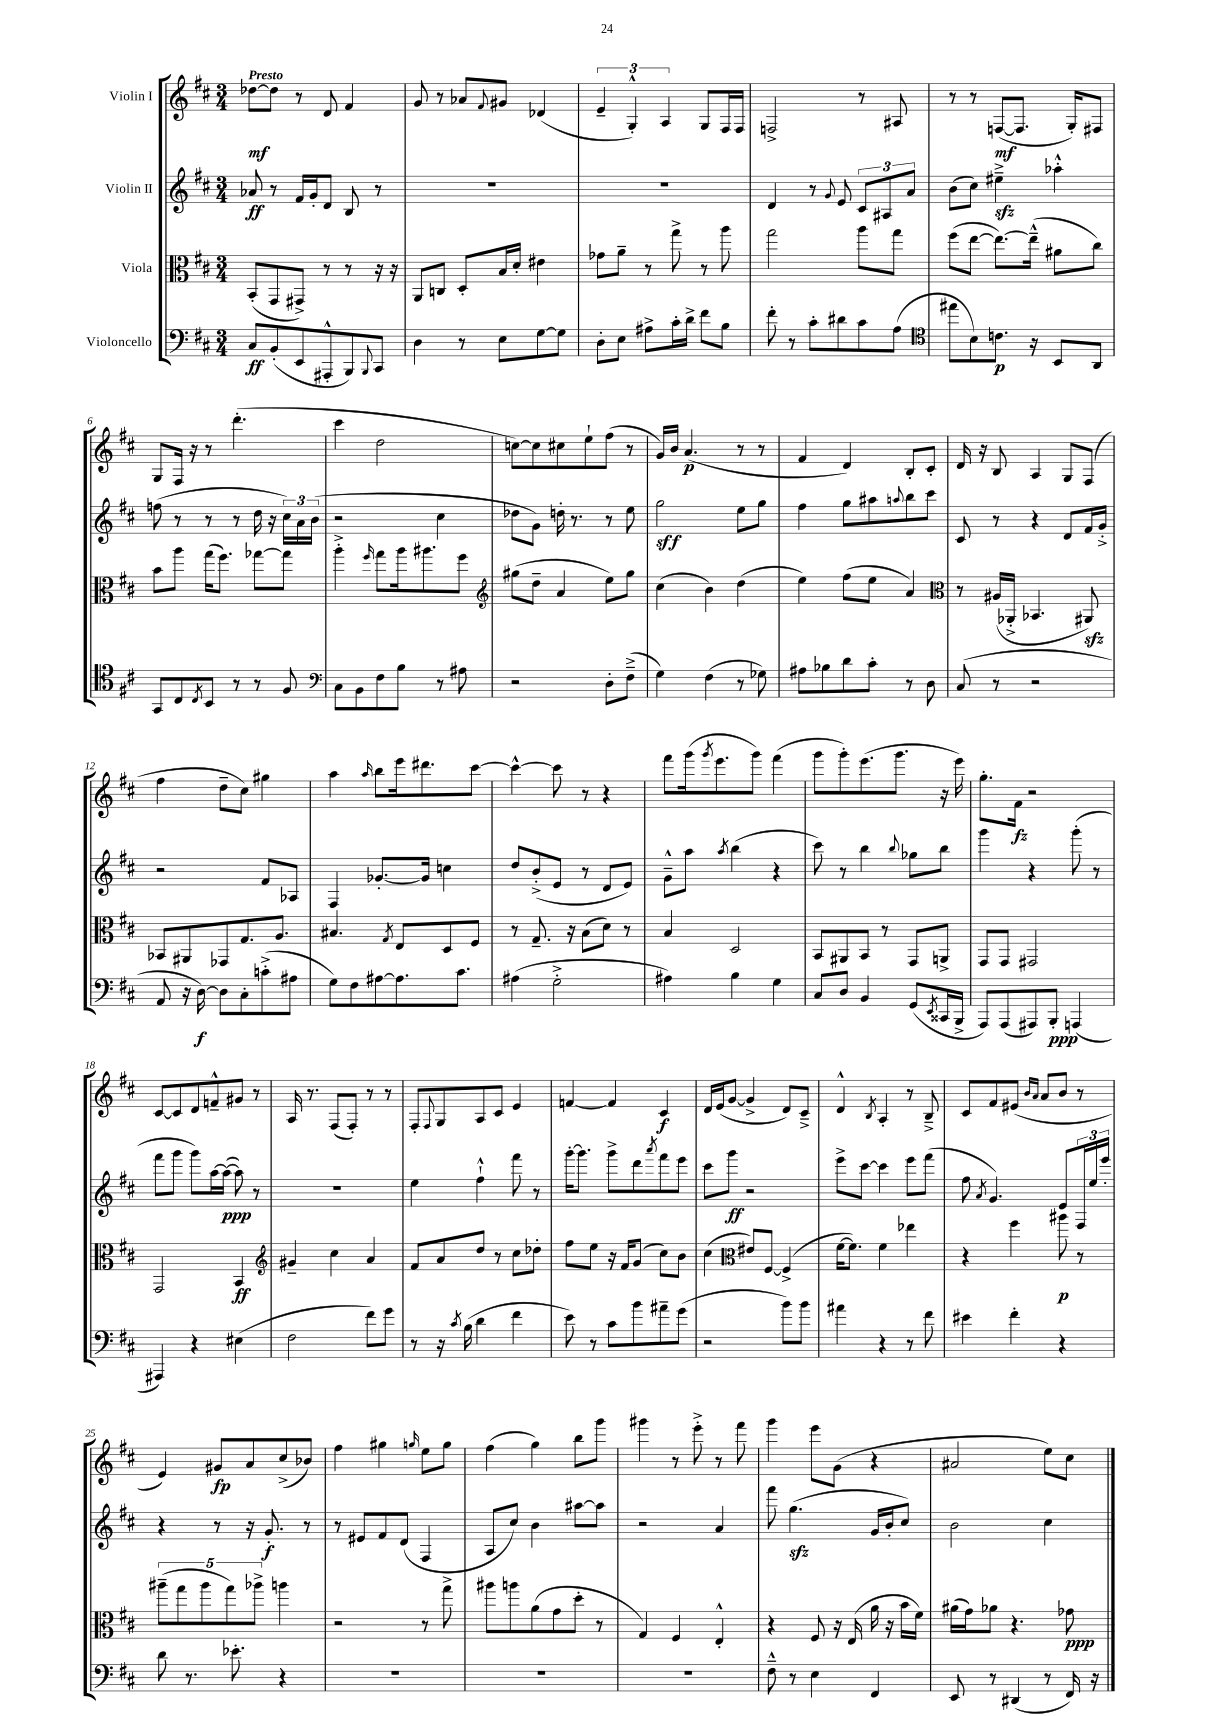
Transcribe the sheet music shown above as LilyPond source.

<<
\new StaffGroup <<
\new Staff = "s0" \with { instrumentName = "Violin I" } {
    \clef treble \key d \major \numericTimeSignature \time 3/4 \tempo "Presto"
    des''8~\mf des''8 r8 d'8 fis'4 |
    g'8 r8 aes'8 \appoggiatura { fis'8 } gis'8 des'4( |
    \tuplet 3/2 { e'4-- g4-.-^) a4 } g8 fis16 fis16 |
    f2-> r8 ais8 |
    r8 r8 f8~\mf( f8. g16-.) fis8 |
    g8 fis16 r16 r8 d'''4.-.( |
    cis'''4 d''2 |
    c''8~) c''8 cis''8 e''8-! fis''8( r8 |
    g'16) b'16 a'4.\p( r8 r8 |
    fis'4 d'4) b8-. cis'8-. |
    d'16 r16 b8 a4 g8 fis8( |
    fis''4 d''8-- cis''8) gis''4 |
    a''4 \grace { a''16 } b''8 e'''16 dis'''8. cis'''8~ |
    cis'''4~-^ cis'''8 r8 r4 |
    fis'''8 g'''16( \acciaccatura { g'''8 } e'''8. g'''8) fis'''4( |
    g'''8 g'''8-.) e'''8.( g'''8. r16 e'''16) |
    g''8.-. fis'16\fz r2 |
    cis'8~ cis'8 d'8 f'8---^ gis'8 r8 |
    a16 r8. fis8( fis8-.) r8 r8 |
    fis8-. \appoggiatura { fis8 } g8 a8 cis'8 e'4 |
    f'4~ f'4 cis'4\f |
    d'16 e'16( g'8~ g'4-> d'8) cis'8---> |
    d'4-^ \acciaccatura { b8 } a4-. r8 b8---> |
    cis'8 fis'8 eis'8( \grace { b'16 a'16 } a'8 b'8 r8 |
    e'4) gis'8\fp a'8 cis''8->( bes'8) |
    fis''4 gis''4 \grace { g''16 } e''8 g''8 |
    fis''4( g''4) b''8 g'''8 |
    gis'''4 r8 e'''8-.-> r8 fis'''8 |
    g'''4 e'''8 g'8( r4 |
    ais'2 e''8) cis''8 \bar "|." |
}
\new Staff = "s1" \with { instrumentName = "Violin II" } {
    \clef treble \key d \major \numericTimeSignature \time 3/4
    aes'8\ff r8 fis'16 g'16-. d'8 b8 r8 |
    R2. |
    R2. |
    d'4 r8 \appoggiatura { g'8 } e'8 \tuplet 3/2 { cis'8 ais8 a'8 } |
    b'8( cis''8) eis''4--->\sfz aes''4-.-^ |
    f''8( r8 r8 r8 d''16 r16 \tuplet 3/2 { cis''16) a'16 b'16( } |
    r2 cis''4 |
    des''8 g'8) d''16-. r8. r8 e''8 |
    g''2\sff e''8 g''8 |
    fis''4 g''8 ais''8 \appoggiatura { a''8 } b''8 cis'''8 |
    cis'8 r8 r4 d'8 fis'16 g'16-.-> |
    r2 fis'8 aes8 |
    fis4 ges'8.~-. ges'16 c''4 |
    d''8 b'8-.->( e'8 r8 d'8 e'8) |
    g'8---^ a''8 \acciaccatura { a''8 } b''4( r4 |
    cis'''8) r8 b''4 \appoggiatura { b''8 } ges''8 b''8 |
    g'''4 r4 g'''8-.( r8 |
    fis'''8 g'''8 g'''8) a''16~ a''16~\ppp( a''8) r8 |
    R2. |
    e''4 fis''4-!-^ fis'''8 r8 |
    g'''16~-. g'''8. g'''8-> d'''8 \acciaccatura { a'''8 } fis'''8 e'''8 |
    cis'''8 g'''8\ff r2 |
    e'''8-> cis'''8~ cis'''4 e'''8 fis'''8( |
    fis''8 \acciaccatura { a'8 } g'4.) e'8 \tuplet 3/2 { fis16 e''16 e'''16-. } |
    r4 r8 r16 g'8.-.\f r8 |
    r8 eis'8 fis'8 d'8( fis4 |
    a8 cis''8) b'4 ais''8~ ais''8 |
    r2 a'4 |
    fis'''8 g''4.\sfz( g'16 b'16-. cis''8) |
    b'2 cis''4 \bar "|." |
}
\new Staff = "s2" \with { instrumentName = "Viola" } {
    \clef alto \key d \major \numericTimeSignature \time 3/4
    b,8-.( g,8 gis,8->) r8 r8 r16 r16 |
    a,8 c8 d8-. b16 d'16-. eis'4 |
    ges'8 a'8-- r8 g''8-> r8 a''8 |
    g''2 a''8 g''8 |
    fis''8( e''8~ e''8.~) e''16---^( ais'8 cis''8) |
    b'8 a''8 g''16( fis''8.) ges''8~ ges''8 |
    a''4-.-> \grace { fis''16 } g''8 a''16 ais''8. fis''8 |
    \clef treble gis''8( d''8-- a'4 e''8) gis''8 |
    cis''4( b'4) d''4( |
    e''4) fis''8( e''8 a'4) |
    \clef alto r8 ais16( aes,16-.-> bes,4. ais,8\sfz) |
    bes,8 ais,8 ges,8 g8. a8. |
    bis4. \acciaccatura { g8 } e8 d8 fis8 |
    r8 g8.-- r16 b8( d'8) r8 |
    b4 d2 |
    b,8 ais,8 b,8 r8 g,8 a,8-> |
    g,8 g,8 gis,2 |
    g,2 b,4\ff |
    \clef treble gis'4-- cis''4 a'4 |
    fis'8 a'8 d''8 r8 cis''8 des''8-. |
    fis''8 e''8 r16 fis'16 g'8( cis''8) b'8 |
    cis''4( \clef alto eis'8) fis8~ fis4->( |
    fis'16~ fis'8.) fis'4 ees''4 |
    r4 fis''4 ais''8\p r8 |
    \tuplet 5/4 { ais''8--( g''8 ais''8 g''8) aes''8-> } a''4 |
    r2 r8 g''8-> |
    ais''8 a''8 a'8( g'8 d''8-. r8 |
    g4) fis4 e4-.-^ |
    r4 fis8 r16 e16( a'16 r16 b'16 fis'16) |
    ais'16( g'16) aes'8 r4. ges'8\ppp \bar "|." |
}
\new Staff = "s3" \with { instrumentName = "Violoncello" } {
    \clef bass \key d \major \numericTimeSignature \time 3/4
    cis8\ff b,8-.( e,8 ais,,8-.-^ b,,8) \appoggiatura { b,,8 } cis,8 |
    d4 r8 e8 g8~ g8 |
    d8-. e8 ais8-> cis'16-. d'16-> fis'8 b8 |
    fis'8-. r8 cis'8-. dis'8 cis'8 a8( |
    \clef tenor eis''8 b8) c'8.\p r16 b,8 a,8 |
    g,8 cis8 \acciaccatura { cis8 } b,8 r8 r8 fis8 |
    \clef bass cis8 b,8 fis8 b8 r8 ais8 |
    r2 d8-. fis8--->( |
    g4) fis4( r8 ges8) |
    ais8 bes8 d'8 cis'8-. r8 d8 |
    cis8( r8 r2 |
    a,8 r16 d16~\f) d8 cis8-. c'8-.->( ais8 |
    g8) fis8 ais8~ ais8. cis'8. |
    ais4( g2-.-> |
    ais4) b4 g4 |
    cis8 d8 b,4 g,8( \acciaccatura { e,8 } cisis,16 b,,16-> |
    a,,8) a,,8( ais,,8) b,,8-.\ppp a,,4( |
    ais,,4) r4 eis4( |
    fis2 fis'8) g'8 |
    r8 r16 \acciaccatura { cis'8 } b16( d'4 fis'4 |
    e'8) r8 cis'8 b'8 ais'8-- g'8( |
    r2 b'8) b'8 |
    ais'4 r4 r8 fis'8 |
    eis'4 fis'4-. r4 |
    d'8 r8. ees'8.-. r4 |
    R2. |
    R2. |
    R2. |
    fis8---^ r8 e4 fis,4 |
    e,8 r8 dis,4( r8 fis,16) r16 \bar "|." |
}
>>
>>
